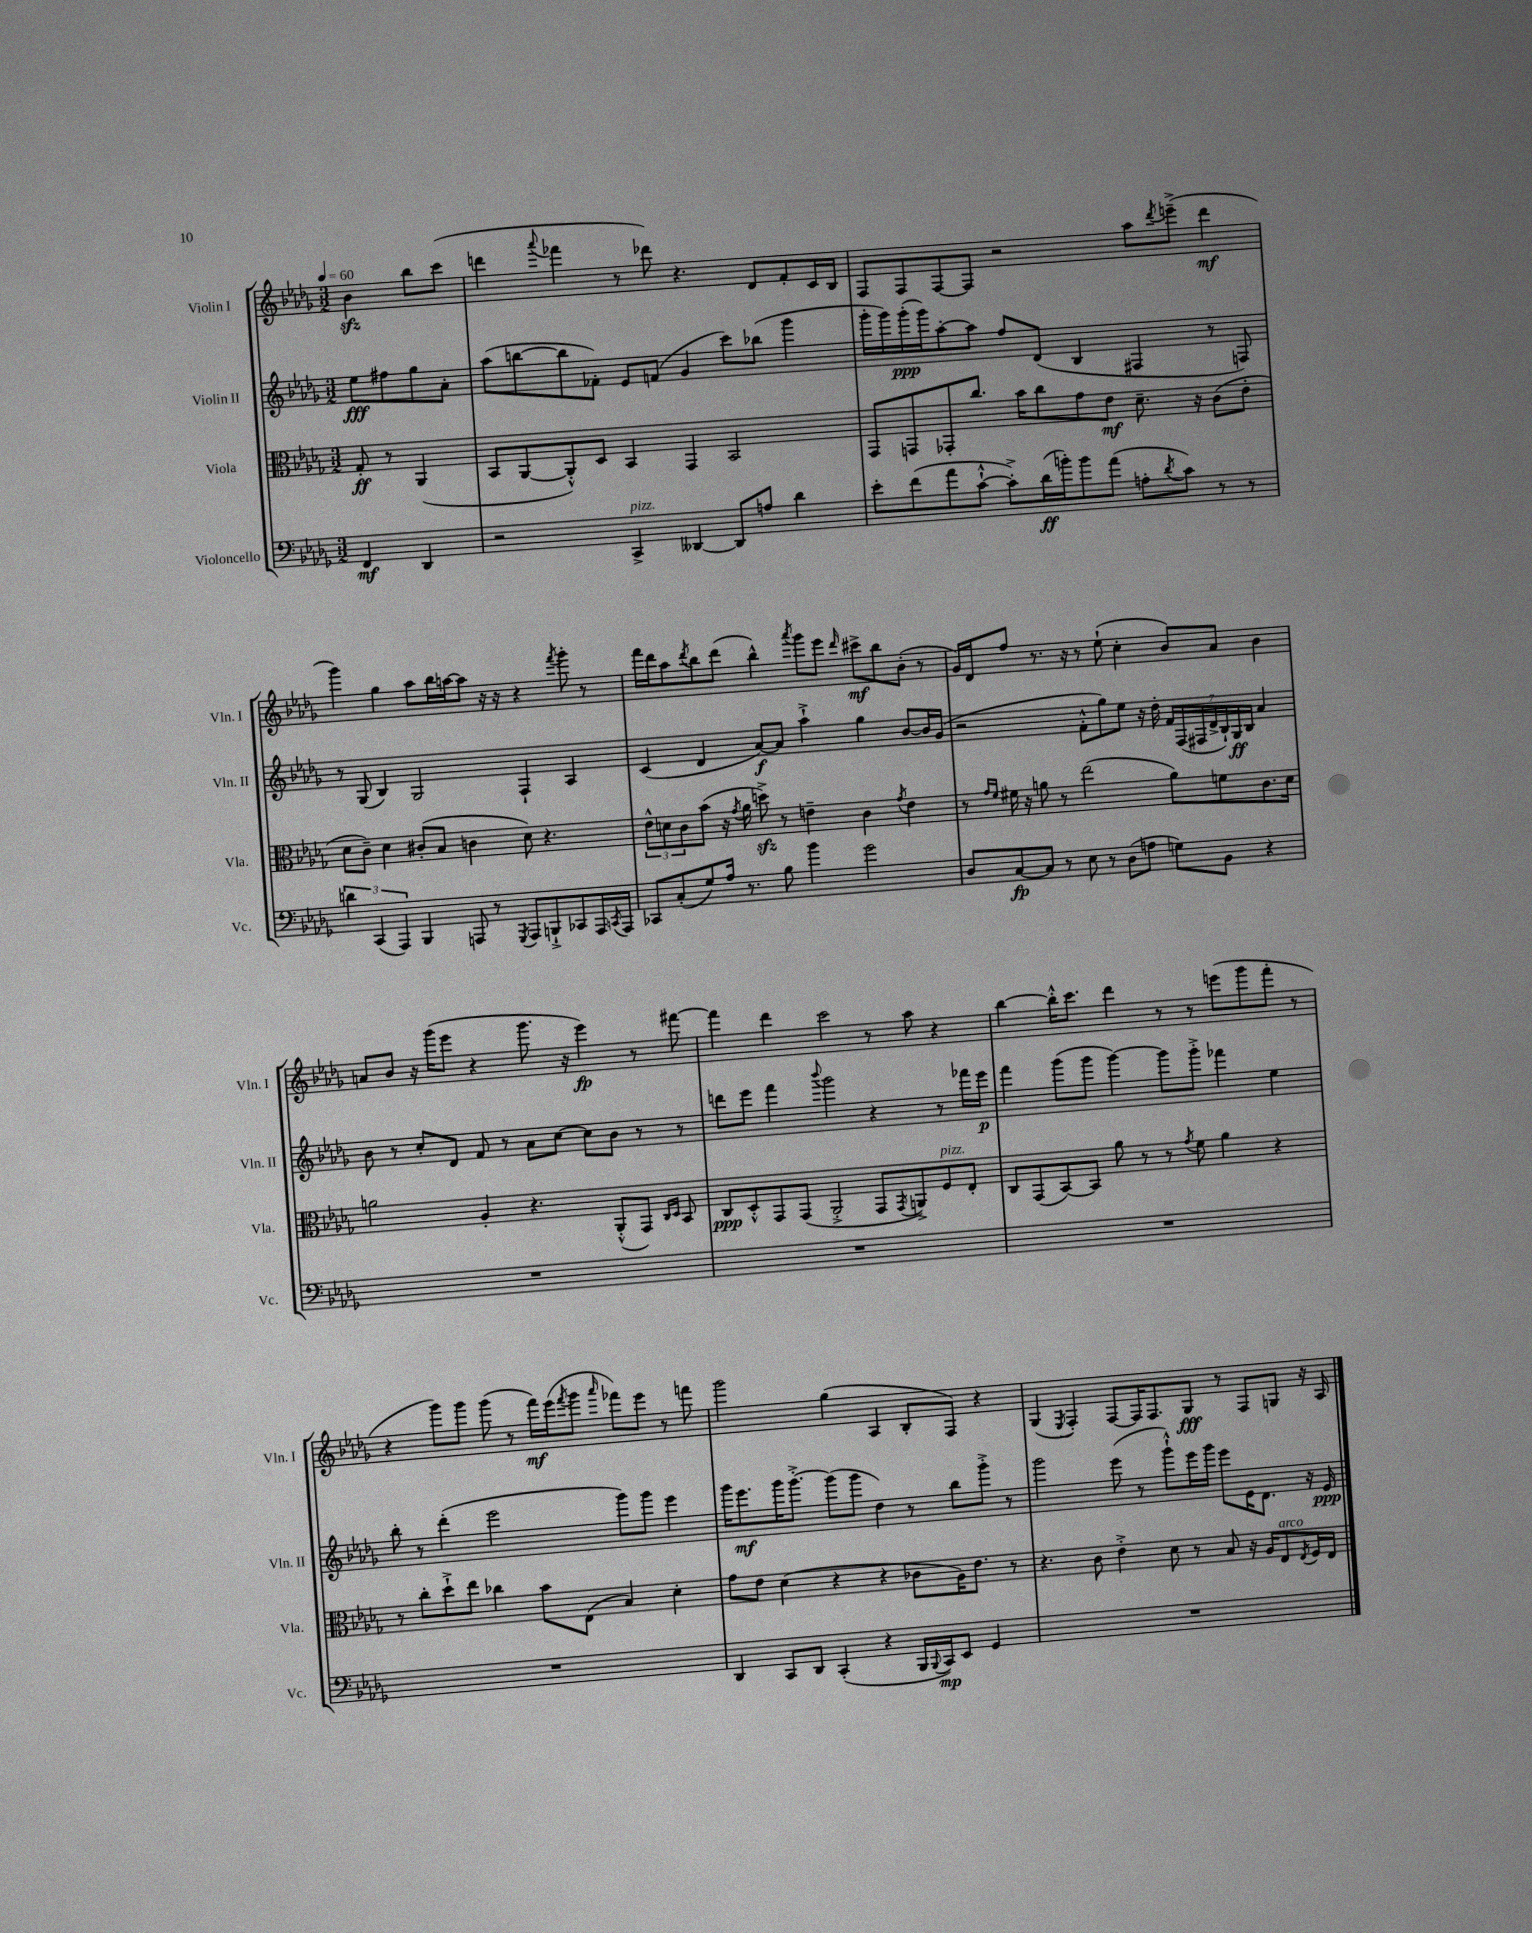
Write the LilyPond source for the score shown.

<<
\new StaffGroup <<
\new Staff = "s0" \with { instrumentName = "Violin I" shortInstrumentName = "Vln. I" } {
    \clef treble \key des \major \numericTimeSignature \time 3/2 \partial 2 \tempo 4 = 60
    bes'4\sfz bes''8 c'''8( |
    d'''4 \appoggiatura { aes'''8 } fes'''4 r8 des'''8) r4. des'8 f'8-. c'16 bes16 |
    f8 f8 f8~ f8 r2 aes''8 \acciaccatura { des'''8 } e'''8--->( des'''4\mf |
    ges'''4) ges''4 aes''8 bes''16 a''16~ a''8 r16 r16 r4 \acciaccatura { f'''8 } ges'''8-. r8 |
    f'''16 des'''16 aes''8 \acciaccatura { des'''8 } bes''8 des'''8( bes''4-^) \acciaccatura { aes'''8 } ges'''8 ees'''8 \grace { des'''16 } cis'''8->\mf bes''8 bes'8-.( r8 |
    ges'16) des'16 f''8 r8. r16 r8 ees''8-!( c''4-. bes'8) aes'8 bes'4 |
    a'8 bes'8 r16 ges'''16( ees'''8 r4 ges'''8. r16 ees'''4\fp) r8 fis'''8~ |
    fis'''4 des'''4 c'''2 r8 aes''8 r4 |
    bes''4~ bes''16-.-^ c'''8. des'''4 r8 r8 e'''8( ges'''8 f'''8-. r8 |
    r4 ges'''8) ges'''8 ges'''8( r8 f'''16\mf) ees'''16( \acciaccatura { f'''8 } ges'''8 \grace { aes'''16 } fes'''8) ees'''8 r8 f'''8 |
    ges'''2 ges''4( aes4 bes8-. f8) r4 |
    ges4( \acciaccatura { ees8 } f4-.) f8~ f16 f8. ges8\fff r8 f8 g8 r16 aes16 \bar "|." |
}
\new Staff = "s1" \with { instrumentName = "Violin II" shortInstrumentName = "Vln. II" } {
    \clef treble \key des \major \numericTimeSignature \time 3/2 \partial 2
    ees''8\fff fis''8 ges''8 aes'8-. |
    aes''8( b''8~ b''8 fes'8-.) ees'8 f'8( ges'4 c'''8) bes''8( ges'''4 |
    ges'''16-. ges'''16) ges'''16-.\ppp( ges'''16) aes''8~-. aes''8 f''8 des'8( bes4 fis4 r8 f8) |
    r8 ges8( bes4) ges2 f4-! aes4 |
    c'4( des'4 aes'8~\f) aes'8 aes''4-!-> ges''4 bes'8~ bes'16 ges'16( |
    r2 f'8-.-^ ges''8) ees''8 r16 des''16-. \tuplet 7/4 { f'16 f16( fis16 des'16-> bes16-!) ges16\ff bes16 } aes'4 |
    bes'8 r8 c''8-. des'8 f'8 r8 aes'8 c''8~ c''8 bes'8 r8 r8 |
    d'''8 ees'''8 f'''4 \appoggiatura { bes'''8 } ges'''2 r4 r8 fes'''16 ees'''16\p |
    f'''4 ges'''8( ges'''8 ges'''4~) ges'''8 ges'''8-.-> fes'''4 ees''4 |
    bes''8-. r8 des'''4-.( ees'''2 ges'''8) ges'''8 ees'''4 |
    ges'''16 ees'''8.\mf ges'''16 ges'''8.~-.-> ges'''8( ges'''8 des''4) r8 bes''8 ges'''8-.-> r8 |
    ges'''2 ees'''8( r8 ges'''8-!-^) ees'''16 ges'''16 ees'''8 ees'16 des'8. r16 ees'16\ppp \bar "|." |
}
\new Staff = "s2" \with { instrumentName = "Viola" shortInstrumentName = "Vla." } {
    \clef alto \key des \major \numericTimeSignature \time 3/2 \partial 2
    ges8-.\ff r8 aes,4( |
    bes,8 aes,8~ aes,8-.-^) des8 bes,4 ges,4 bes,2 |
    ges,8 g,8 ges,8-. c''8. bes'16 c''8 ges'8 ees'8\mf des'8.-- r16 c'8( ees'8-. |
    des'8 c'8--) des'4 cis'8-.( bes8 c'4 des'8) r4. |
    \tuplet 3/2 { ees'8-^ d'8 c'8 } bes'8( r16 \acciaccatura { ges'8 } aes'16 d''8->\sfz) r8 e'4-- c'4 \acciaccatura { ges'8 } e'4 |
    r8 \grace { ges'16 f'16 } fis'16 r16 a'8 r8 ees''2( a'8) f'8 c'8. des'16 |
    a'2 aes4-. r4. aes,8-.-^( ges,8) \grace { c16 des16 } bes,8 |
    c8\ppp des8-.-^ ges,8 ges,8( aes,2-.-> ges,8 \acciaccatura { ges,8 } a,8->) f8^\markup { \italic "pizz." } ees8-. |
    c8 ges,8( bes,8~) bes,8 aes'8 r8 r8 \acciaccatura { ges'8 } f'8 aes'4 r4 |
    r8 c''8-. des''8-!-> ees''8 ces''4 bes'8 ees8( bes4) des'4-. |
    ges'8 ees'8 des'4( r4 r4 ces'8 aes16) ees'8. r8 |
    r4. c'8 ees'4-.-> des'8 r8 bes8 r16 aes16 ees8^\markup { \italic "arco" } \acciaccatura { ees8 } f16 ees16 \bar "|." |
}
\new Staff = "s3" \with { instrumentName = "Violoncello" shortInstrumentName = "Vc." } {
    \clef bass \key des \major \numericTimeSignature \time 3/2 \partial 2
    f,4\mf des,4 |
    r2 c,4->^\markup { \italic "pizz." } deses,4~ deses,8 a8 des'4 |
    ees'8-. f'8( aes'8 c'8~-!-^ c'8-.->) des'16\ff( b'16-.) b'8 aes'8( a8-. \acciaccatura { des'8 } c'8) r8 r8 |
    \tuplet 3/2 { d'4 c,4( aes,,4) } bes,,4 a,,8 r8 \acciaccatura { ges,,8 } a,,8 b,,8-!-> ces,8 a,,16 \acciaccatura { c,8 } a,,16 |
    ces,8 c8-.( ges8) aes16 r8. bes8 bes'4 ges'2 |
    des8 c8~\fp c8 r8 ees8 r8 des8( a8 g8) bes,8 r4 |
    R1. |
    R1. |
    R1. |
    R1. |
    des,4 c,8 des,8 c,4-.( r4 bes,,16 \appoggiatura { bes,,8 } c,16\mp) ees,8 ges,4 |
    R1. \bar "|." |
}
>>
>>
\layout { \context { \Score \remove "Bar_number_engraver" } }
